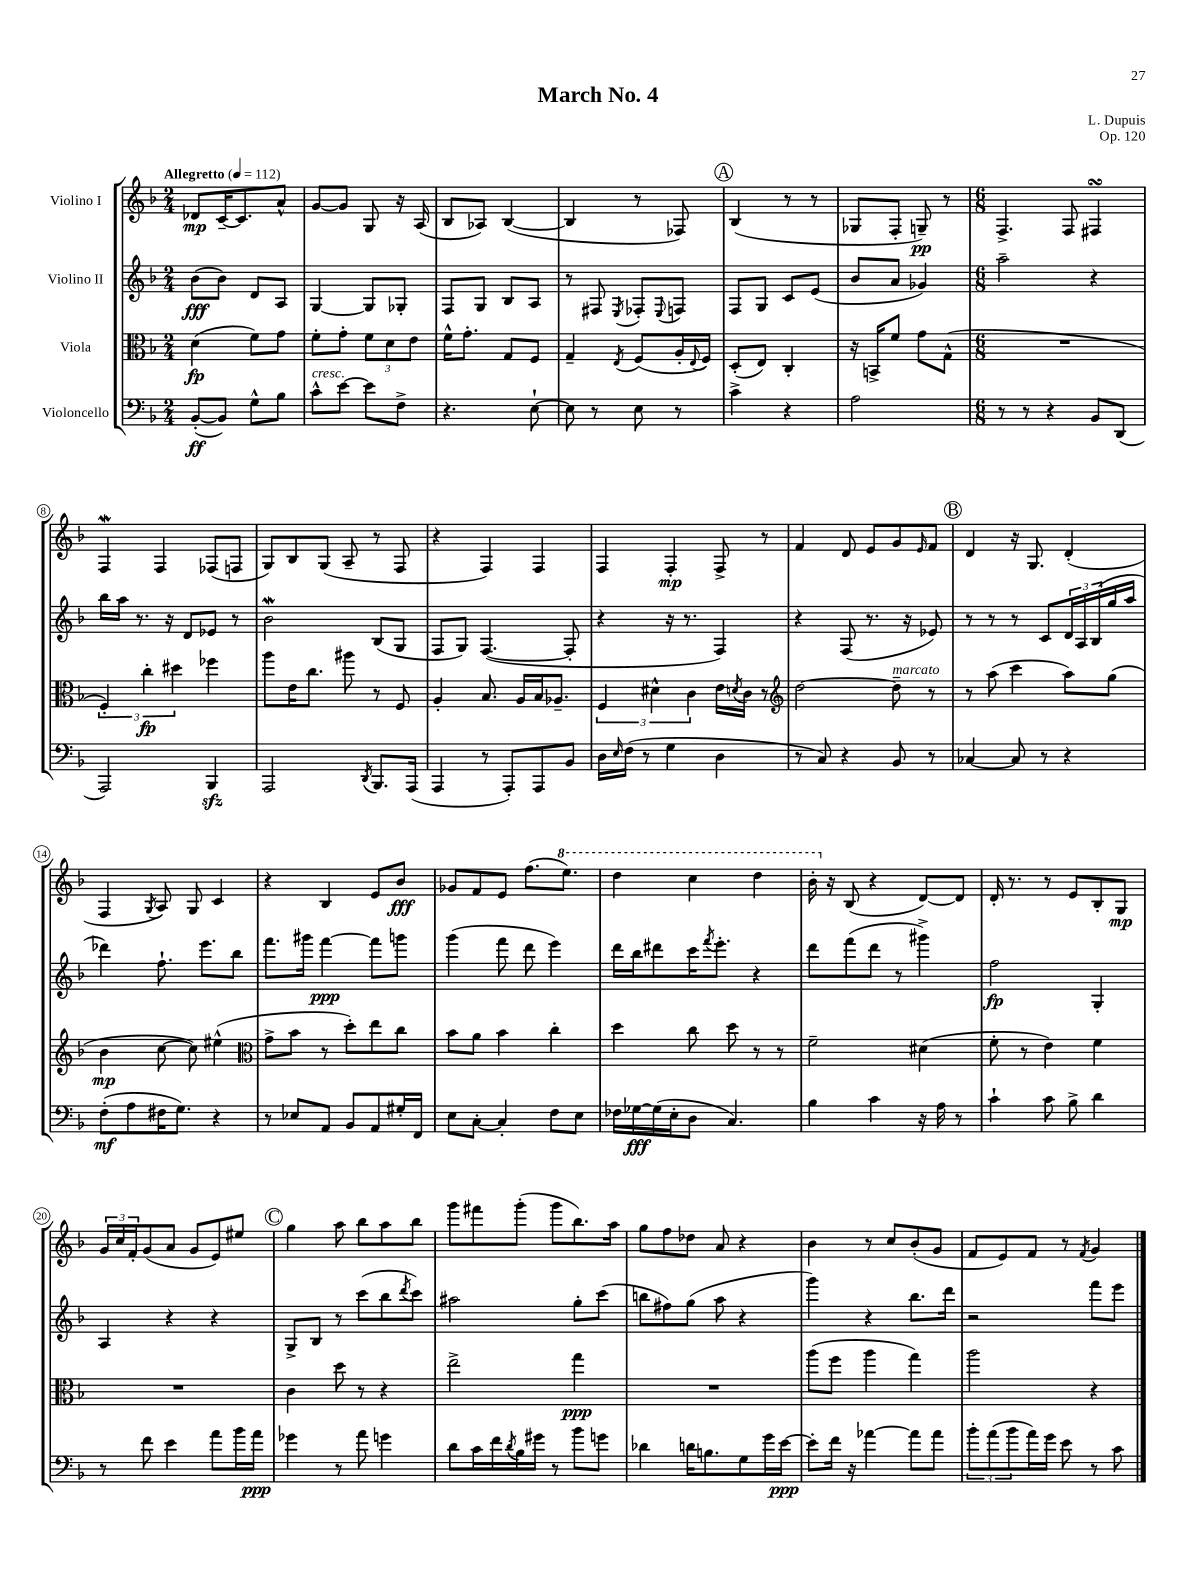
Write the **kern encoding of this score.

**kern	**kern	**kern	**kern
*staff4	*staff3	*staff2	*staff1
*clefF4	*clefC3	*clefG2	*clefG2
*k[b-]	*k[b-]	*k[b-]	*k[b-]
*M2/4	*M2/4	*M2/4	*M2/4
*MM112	*MM112	*MM112	*MM112
([8BB-'/L	(4d\	(8b-\L	8d-/L
8BB-/]J)	.	8b-\J)	[16c~/K
.	.	.	8.c/]
8G^^\L	8f\L)	8d/L	.
8B-\J	8g\J	8A/J	8a^^/J
=	=	=	=
8c^^\L	8f'\L	[4G/	[8g/L
[8e\J	8g'\J	.	8g/]J
8e\]L	12f\L	8G/]L	8G/
.	12d\	.	.
8F^\J	.	8G-'/J	16r
.	12e\J	.	.
.	.	.	(16A/
=	=	=	=
4.r	16f^^\LK	8F/L	8B-/L
.	8.g'\J	.	.
.	.	8G/J	8A-/J)
.	8G/L	8B-/L	([4B-/
[8E`\	8F/J	8A/J	.
=	=	=	=
8E\]	4G~/	8r	4B-/]
8r	.	8F#/	.
.	8qE/	8qE/	.
8E\	(8F/L	8F-'/L	8r
.	.	8qqE/	.
8r	16A'/L	8F/J	8F-/)
.	8qqE/	.	.
.	16F/JJ)	.	.
=	=	=	=
4c^\	(8D'/L	8F/L	(4B-/
.	8E/J)	8G/J	.
4r	4C'/	8c/L	8r
.	.	(8e/J	8r
=	=	=	=
2A\	16r	8b-/L	8G-/L
.	16BB^/LK	.	.
.	8f/J	8a/J	8F'/J
.	8g\L	4g-/)	8G~/)
.	(8G^^\J	.	8r
=	=	=	=
*M6/8	*M6/8	*M6/8	*M6/8
8r	2.r	2aa~\	4.F^/
8r	.	.	.
4r	.	.	.
.	.	.	8F/
8BB-/L	.	4r	4F#/
(8DD/J	.	.	.
=	=	=	=
2AAA/)	6F'/)	16bb-\LL	4F/
.	.	16aa\JJ	.
.	.	8.r	.
.	6cc'\	.	.
.	.	.	4F/
.	.	16r	.
.	6dd#\	.	.
.	.	8d/L	.
4BBB-/	4ff-\	8e-/J	(8F-/L
.	.	8r	8F/J
=	=	=	=
2AAA/	8aa\L	2b-\	8G/L)
.	16e\K	.	8B-/
.	8.cc\J	.	.
.	.	.	(8G/J
.	8aa#\	.	8A~/
8qDD/	.	.	.
8.BBB-/L	8r	(8B-/L	8r
.	8F/	8G/J	8F/
(16AAA/Jk	.	.	.
=	=	=	=
4AAA/	4A'/	8F/L	4r
.	.	8G/J)	.
8r	8.B-/	([4.F/	4F/)
8AAA'/L)	.	.	.
.	16A/LL	.	.
8AAA/	16B-/J	.	4F/
.	8.A-~/J	.	.
8BB-/J	.	8F'/]	.
=	=	=	=
16D\LL	6F/	4r	4F/
16qqE/	.	.	.
(16F\JJ	.	.	.
8r	.	.	.
.	6d#^^\	.	.
4G\	.	16r	4F'/
.	.	8.r	.
.	6c\	.	.
4D\	16e\LL	4F/)	8F^/
.	8qd/	.	.
.	16c\JJ	.	.
.	8r	.	8r
=	=	=	=
*	*clefG2	*	*
8r	[2dd\	4r	4f/
8C/)	.	.	.
4r	.	(8F/	8d/
.	.	8.r	8e/L
8BB-/	8dd~\]	.	8g/
.	.	16r	.
.	.	.	16qqe/
8r	8r	8e-/)	8f/J
=	=	=	=
[4C-/	8r	8r	4d/
.	(8aa\	8r	.
8C-/]	4ccc\	8r	16r
.	.	.	8.G/
8r	.	8c/L	.
4r	8aa\L)	24d/L	(4d'/
.	.	24A/	.
.	.	(24B-/	.
.	(8gg\J	16gg/	.
.	.	16aa/JJ	.
=	=	=	=
(8F'\L	4b-\	4ddd-\)	4F/
8A\	.	.	.
.	.	.	8qG/
16F#\K	[8cc\	8.ff`\	8A/)
8.G\J)	.	.	.
.	8cc\])	.	8G/
.	.	8.eee\L	.
4r	(4ee#^^\	.	4c/
.	.	8bb-\J	.
=	=	=	=
*	*clefC3	*	*
8r	8g^\L	8.fff\L	4r
8E-/L	8b-\J	.	.
.	.	16ggg#\Jk	.
8AA/J	8r	[4fff\	4B-/
8BB-/L	8dd'\L)	.	.
8AA/	8ee\	8fff\]L	8e/L
16G#'/L	8cc\J	8ggg\J	8b-/J
16FF/JJ	.	.	.
=	=	=	=
8E\L	8b-\L	(4ggg\	8g-/L
[8C'\J	8a\J	.	8f/
4C'/]	4b-\	8fff\	8e/J
.	.	8ddd\	(8.ff\L
8F\L	4cc'\	4eee\)	.
.	.	.	8.eee\J)
8E\J	.	.	.
=	=	=	=
16F-\LL	4dd\	16ddd\LL	4ddd\
[16G-\	.	16bb-\J	.
(16G-\]	.	8ddd#\	.
16E'\J	.	.	.
8D\J	8cc\	16ccc\K	4ccc\
.	.	8qfff/	.
.	.	8.eee'\J	.
4.C/)	8dd\	.	.
.	8r	4r	4ddd\
.	8r	.	.
=	=	=	=
4B-\	2f~\	8ddd\L	16bb-'\
.	.	.	16r
.	.	(8fff\	(8B-/
4c\	.	8ddd\J	4r
.	.	8r	.
16r	(4d#\	4ggg#^\)	[8d/L)
16A\	.	.	.
8r	.	.	8d/]J
=	=	=	=
4c`\	8f'\	2ff\	16d'/
.	.	.	8.r
.	8r	.	.
8c\	4e\)	.	8r
8B-^\	.	.	8e/L
4d\	4f\	4G'/	8B-'/
.	.	.	8G/J
=	=	=	=
8r	2.r	4A/	24g/LL
.	.	.	24cc/
.	.	.	24f'/J
8f\	.	.	(8g/
4e\	.	4r	8a/J
.	.	.	8g/L
8a\L	.	4r	8e/)
16b-\L	.	.	8ee#/J
16a\JJ	.	.	.
=	=	=	=
4g-\	4c\	8G^/L	4gg\
.	.	8B-/J	.
8r	8dd\	8r	8aa\
8a\	8r	(8ccc\L	8bb-\L
4g\	4r	8bb-\	8aa\
.	.	8qddd/	.
.	.	8ccc\J)	8bb-\J
=	=	=	=
8d\L	2ee^\	2aa#\	8ggg\L
16c\L	.	.	8fff#\
16f\	.	.	.
8qd/	.	.	.
16B-\	.	.	(8ggg'\J
16g#\JJ	.	.	.
8r	.	.	8ggg\L
8b-\L	4gg\	8gg'\L	8.bb-\)
8g\J	.	(8ccc\J	.
.	.	.	16aa\Jk
=	=	=	=
4d-\	2.r	8bb\L	8gg\L
.	.	8ff#\)	8ff\
16d\LK	.	(8gg\J	8dd-\J
8.B\	.	.	.
.	.	8aa\	8a/
8G\	.	4r	4r
16g\L	.	.	.
[16e\JJ	.	.	.
=	=	=	=
8e'\]L	(8aa\L	4ggg\)	4b-\
16f\Jk	8ff\J	.	.
16r	.	.	.
[4a-\	4aa\	4r	8r
.	.	.	8cc/L
8a-\]L	4gg\)	8.bb-\L	(8b-'/
8a-\J	.	.	8g/J
.	.	16ddd\Jk	.
=	=	=	=
12b-'\L	2aa\	2r	8f/L
(12a\	.	.	.
.	.	.	8e/)
12b-\	.	.	.
16a\L)	.	.	8f/J
16g\JJ	.	.	.
8e\	.	.	8r
.	.	.	8qf/
8r	4r	8fff\L	4g/
8c\	.	8eee\J	.
==	==	==	==
*-	*-	*-	*-
